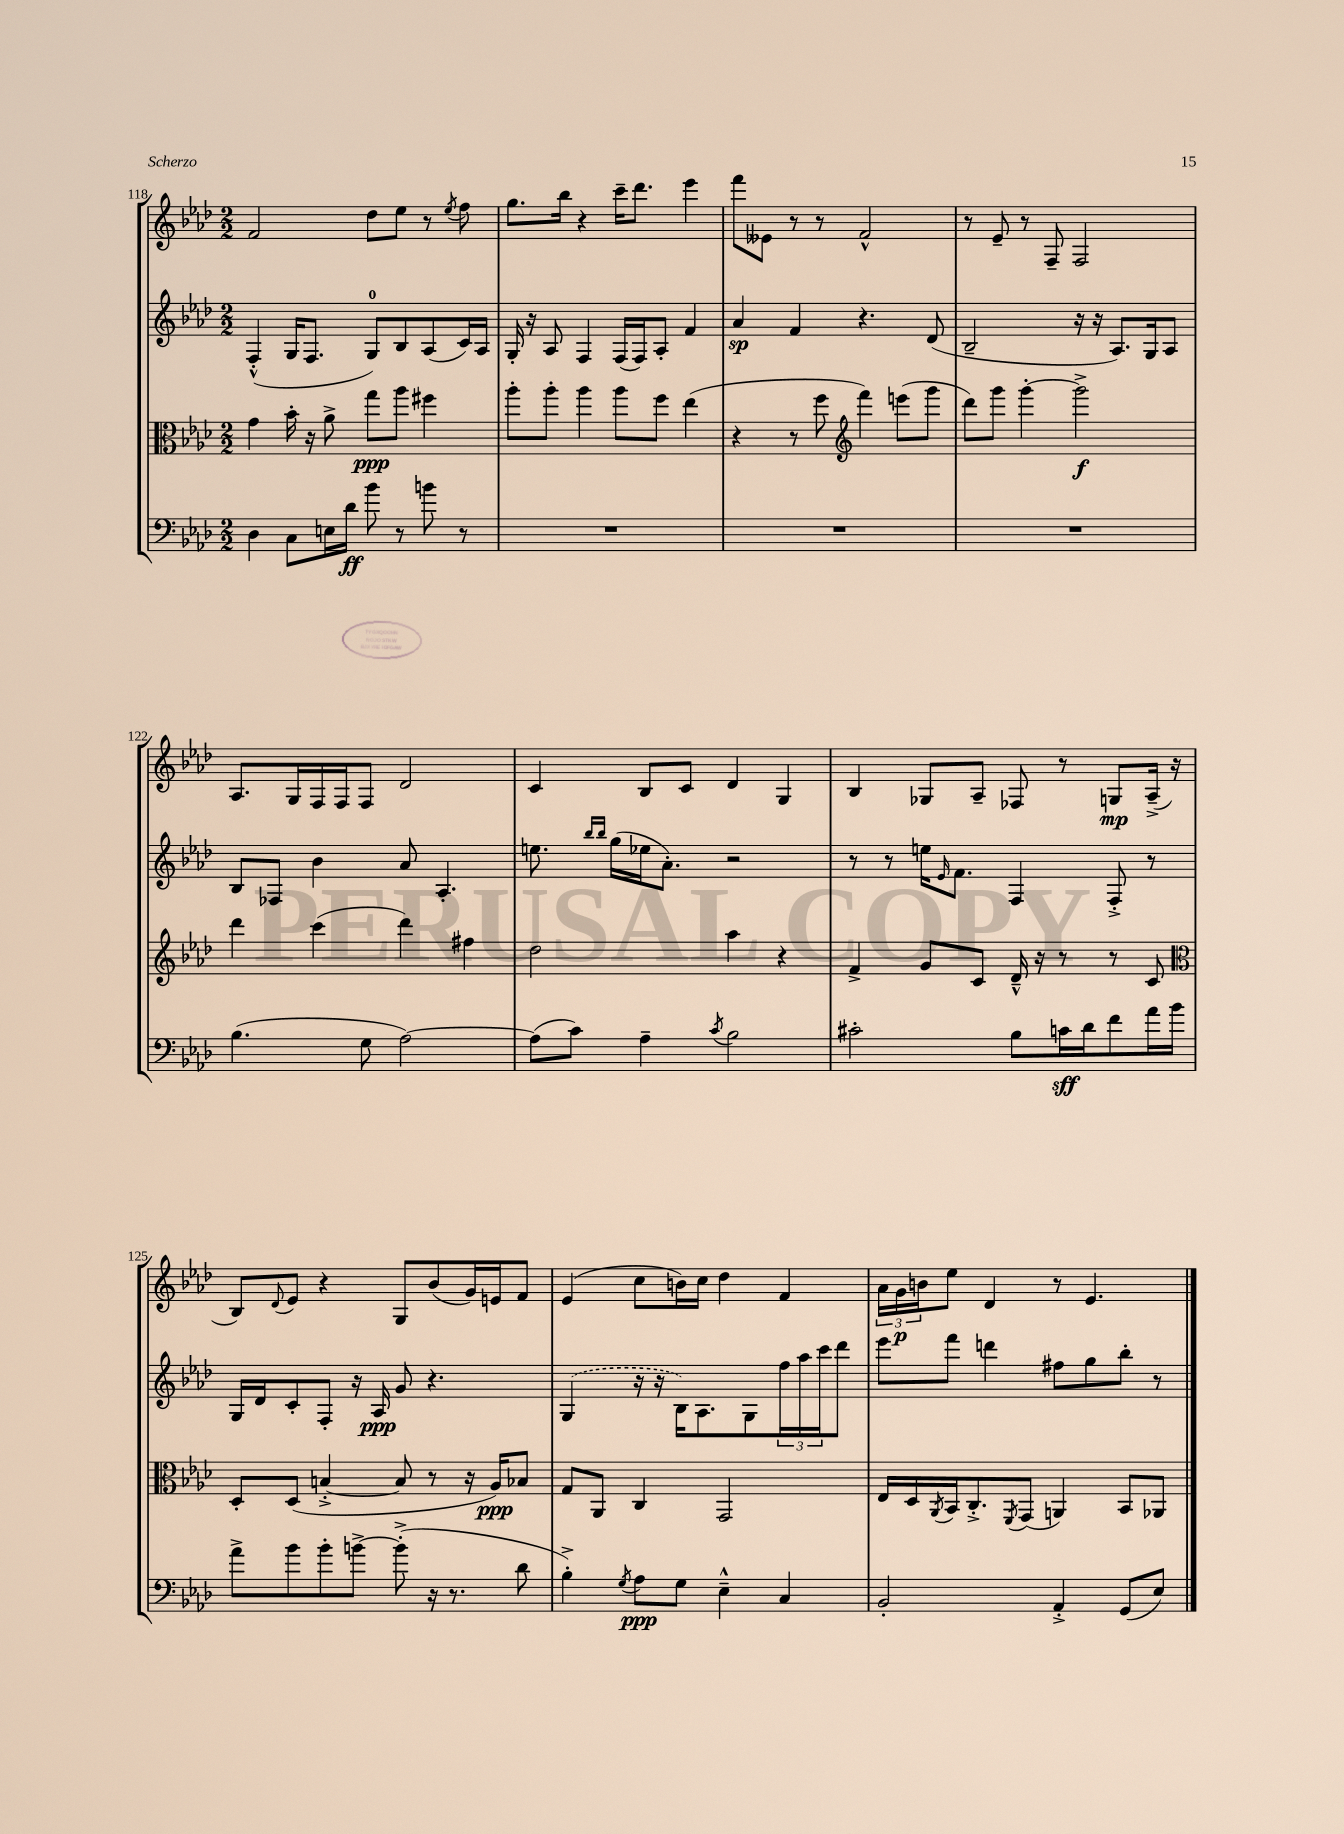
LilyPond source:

<<
\new StaffGroup <<
\new Staff = "s0" {
    \clef treble \key aes \major \numericTimeSignature \time 2/2
    f'2 des''8 ees''8 r8 \acciaccatura { ees''8 } f''8 |
    g''8. bes''16 r4 c'''16-- des'''8. ees'''4 |
    f'''8 eeses'8 r8 r8 f'2-^ |
    r8 ees'8-- r8 f8-- f2 |
    aes8. g16 f16 f16 f8 des'2 |
    c'4 bes8 c'8 des'4 g4 |
    bes4 ges8 aes8-- fes8 r8 g8\mp aes16--->( r16 |
    bes8) \appoggiatura { des'8 } ees'8 r4 g8 bes'8( g'16) e'16 f'8 |
    ees'4( c''8 b'16) c''16 des''4 f'4 |
    \tuplet 3/2 { aes'16 g'16\p b'16 } ees''8 des'4 r8 ees'4. \bar "|." |
}
\new Staff = "s1" {
    \clef treble \key aes \major \numericTimeSignature \time 2/2
    f4-.-^( g16 f8. g8-0) bes8 aes8( c'16) aes16 |
    g16-. r16 aes8 f4 f16( f16) aes8-. f'4 |
    aes'4\sp f'4 r4. des'8( |
    bes2-- r16 r16 aes8.) g16 aes8 |
    bes8 fes8 bes'4 aes'8 aes4.-. |
    e''8. \grace { bes''16 bes''16 } g''16( ees''16 aes'8.-.) r2 |
    r8 r8 e''16 \grace { ees'16 } f'8. f4 f8-.-> r8 |
    g16 des'16 c'8-. f8-. r16 aes16\ppp g'8 r4. |
    \once \slurDashed g4( r16 r16 bes16) aes8. g8 \tuplet 3/2 { f''16 aes''16 c'''16 } des'''8 |
    ees'''8 f'''8 d'''4 fis''8 g''8 bes''8-. r8 \bar "|." |
}
\new Staff = "s2" {
    \clef alto \key aes \major \numericTimeSignature \time 2/2
    g'4 bes'16-. r16 aes'8-> g''8\ppp aes''8 fis''4 |
    aes''8-. aes''8-. aes''4 aes''8 f''8 ees''4( |
    r4 r8 f''8 \clef treble f'''4) e'''8( g'''8 |
    des'''8) g'''8 g'''4~-. g'''2->\f |
    des'''4 c'''4( des'''4) fis''4 |
    des''2 aes''4 r4 |
    f'4-> g'8 c'8 des'16---^ r16 r8 r8 c'8 |
    \clef alto des8-. des8( b4~-.-> b8 r8 r16 aes16\ppp) bes8 |
    g8 aes,8 c4 g,2 |
    ees16 des16 \acciaccatura { aes,8 } bes,16 c8.-.-> \acciaccatura { f,8 } g,8( a,4) bes,8 aes,8 \bar "|." |
}
\new Staff = "s3" {
    \clef bass \key aes \major \numericTimeSignature \time 2/2
    des4 c8 e16 des'16\ff bes'8 r8 b'8 r8 |
    R1 |
    R1 |
    R1 |
    bes4.( g8 aes2~) |
    aes8( c'8) aes4-- \acciaccatura { c'8 } bes2 |
    cis'2-. bes8 c'16\sff des'16 f'8 aes'16 bes'16 |
    aes'8-> bes'8 bes'8-. b'8~-> b'8-.->( r16 r8. des'8 |
    bes4-.->) \acciaccatura { g8 } aes8\ppp g8 ees4---^ c4 |
    bes,2-. aes,4-.-> g,8( ees8) \bar "|." |
}
>>
>>
\layout { \context { \Score currentBarNumber = #118 } }
